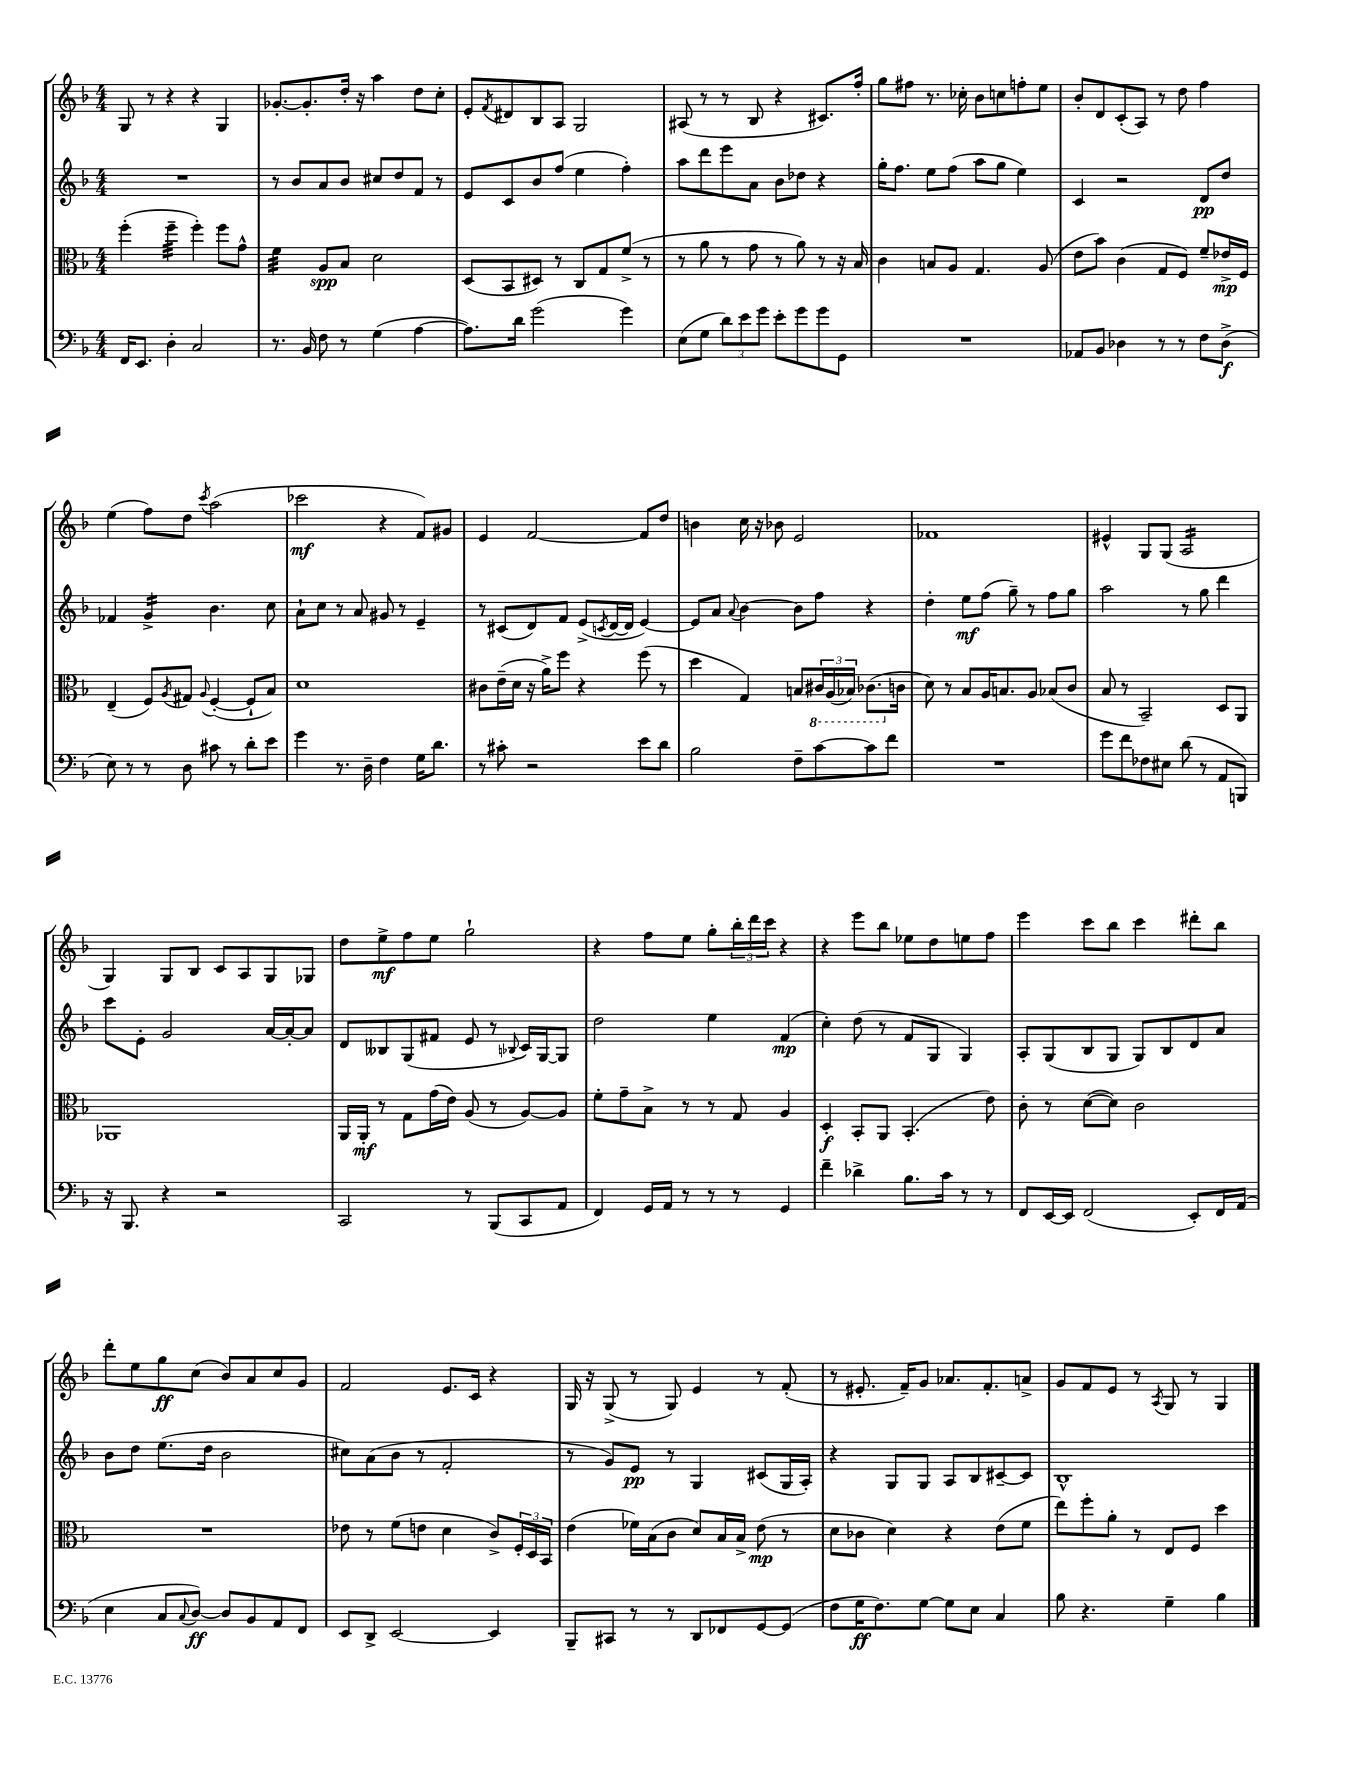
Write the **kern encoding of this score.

**kern	**kern	**kern	**kern
*staff4	*staff3	*staff2	*staff1
*clefF4	*clefC3	*clefG2	*clefG2
*k[b-]	*k[b-]	*k[b-]	*k[b-]
*M4/4	*M4/4	*M4/4	*M4/4
16FF	(4ff'	1r	8G
8.EE	.	.	.
.	.	.	8r
4D'	4ff~	.	4r
2C	4ff')	.	4r
.	8ff	.	4G
.	8g^^	.	.
=	=	=	=
8.r	4f	8r	[8.g-'
.	.	8b-	.
16BB-	.	.	8.g-']
8F	8A	8a	.
8r	8B-	8b-	16dd'
.	.	.	16r
(4G	2d	8cc#	4aa
.	.	8dd	.
[4A	.	8f	8dd
.	.	8r	8cc'
=	=	=	=
8.A])	(8D	8e	8e'
.	.	.	8qf
.	8BB-	8c	8d#
16d	.	.	.
(2g	8D#)	8b-	8B-
.	8r	(8ff	8A
.	8C	4ee	2G
.	8G	.	.
4g)	(8f^	4ff')	.
.	8r	.	.
=	=	=	=
(8E	8r	8aa	(8A#
8G	8a	8ddd	8r
12d)	8r	8eee	8r
12e	.	.	.
.	8g	8a	8B-
12g	.	.	.
8e'	8r	8b-	4r
8g	8a)	8dd-	.
8g	8r	4r	8.c#)
8GG	16r	.	.
.	16B-	.	16ff'
=	=	=	=
1r	4c	16gg'	8gg
.	.	8.ff	.
.	.	.	8ff#
.	8B	8ee	8.r
.	8A	(8ff	.
.	.	.	16cc-'
.	4.G	8aa	8b-
.	.	8gg	8cc
.	.	4ee)	8ff'
.	(8A	.	8ee
=	=	=	=
8AA-	8e	4c	8b-'
8BB-	8b-)	.	8d
4D-	(4c	2r	(8c'
.	.	.	8A)
8r	8G	.	8r
8r	8F)	.	8dd
8F	8f~	8d	4ff
(8D-^	16e-^	8dd	.
.	16F	.	.
=	=	=	=
8E)	(4E~	4f-	(4ee
8r	.	.	.
8r	8F)	4g^	8ff)
.	8qA	.	.
8D	8G#	.	8dd
.	8qqA	.	8qccc
8c#	([4F'	4.b-	(2aa
8r	.	.	.
8d'	8F`]	.	.
8e	8B-)	8cc	.
=	=	=	=
4g	1d	8a`	2ccc-
.	.	8cc	.
8.r	.	8r	.
.	.	8a	.
16D~	.	.	.
4F	.	8g#	4r
.	.	8r	.
16G	.	4e~	8f)
8.d	.	.	.
.	.	.	8g#
=	=	=	=
8r	8c#	8r	4e
8c#'	(16e~	(8c#	.
.	16d	.	.
2r	16r	8d)	[2f
.	16a^)	.	.
.	8ff	8f	.
.	4r	(8e^	.
.	.	8qc	.
.	.	[16d	.
.	.	16d]	.
8e	(8ff	[4e)	8f]
8d	8r	.	8dd
=	=	=	=
2B-	4dd	8e]	4b
.	.	8a	.
.	.	8qqa	.
.	4G)	[4b-	16cc
.	.	.	16r
.	.	.	8b-
8F~	8B	8b-]	2e
[8c	24C#	8ff	.
.	(24AA	.	.
.	24BB-)	.	.
8c]	(8.C-	4r	.
8f	.	.	.
.	16c	.	.
=	=	=	=
1r	8d)	4dd'	1f-
.	8r	.	.
.	8B-	8ee	.
.	16A	(8ff	.
.	8.B	.	.
.	.	8gg~)	.
.	8A	8r	.
.	(8B-	8ff	.
.	8c	8gg	.
=	=	=	=
8g	8B-	2aa	4e#^^
8f	8r	.	.
8F-	2BB-~)	.	8G
8E#	.	.	(8G
(8d	.	8r	2A
8r	.	8gg	.
8AA	8D	4ddd	.
8BBB)	8AA	.	.
=	=	=	=
16r	1AA-	8ccc	4G)
8.BBB-	.	.	.
.	.	8e'	.
4r	.	2g	8G
.	.	.	8B-
2r	.	.	8c
.	.	.	8A
.	.	[16a	8G
.	.	16a'_	.
.	.	8a]	8G-
=	=	=	=
2CC	16AA	8d	8dd
.	16AA'	.	.
.	8r	8B--	8ee^
.	8G	(8G	8ff
.	(16g	8f#	8ee
.	16e)	.	.
8r	(8A	8e	2gg`
(8BBB-	8r	8r	.
.	.	8qqB-	.
8CC	[8A)	16c)	.
.	.	[16G	.
8AA	8A]	8G]	.
=	=	=	=
4FF)	8f'	2dd	4r
.	8g~	.	.
16GG	8B-^	.	8ff
16AA	.	.	.
8r	8r	.	8ee
8r	8r	4ee	8gg'
8r	8G	.	24bb-'
.	.	.	24ddd
.	.	.	24ccc
4GG	4A	(4f	4r
=	=	=	=
4f~	4D'	4cc')	4r
4d-^	8BB-'	(8dd	8eee
.	8AA	8r	8bb-
8.B-	(4.BB-'	8f	8ee-
.	.	8G	8dd
16c	.	.	.
8r	.	4G)	8ee
8r	8e)	.	8ff
=	=	=	=
8FF	8c'	8A'	4eee
[16EE	8r	(8G	.
16EE]	.	.	.
(2FF	([8d	8B-	8ccc
.	8d])	8G	8bb-
.	2c	8G)	4ccc
.	.	8B-	.
8EE')	.	8d	8ddd#'
16FF	.	8a	8bb-
(16AA	.	.	.
=	=	=	=
4E	1r	8b-	8ddd'
.	.	8dd	8ee
8C	.	(8.ee	8gg
8qqC	.	.	.
[8D)	.	.	(8cc
.	.	16dd	.
8D]	.	2b-	8b-)
8BB-	.	.	8a
8AA	.	.	8cc
8FF	.	.	8g
=	=	=	=
8EE	8e-	8cc#)	2f
8DD^	8r	(8a	.
[2EE	(8f	8b-	.
.	8e	8r	.
.	4d	2f'	8.e
.	.	.	16c
4EE]	8c^)	.	4r
.	24F'	.	.
.	24D	.	.
.	24BB-	.	.
=	=	=	=
8BBB-~	(4e	8r	16G
.	.	.	16r
8CC#	.	8g)	(8G^
8r	16f-)	8e	8r
.	(16B-	.	.
8r	8c	8r	8G)
8DD	8d)	4G	4e
8FF-	16B-	.	.
.	16B-^	.	.
[8GG	(8e	(8c#	8r
(8GG]	8r	16G	(8f'
.	.	16A')	.
=	=	=	=
8F	8d	4r	8r
16G	8c-	.	8.e#'
8.F)	.	.	.
.	4d)	8G	.
.	.	.	16f~)
[8G	.	8G	8g
8G]	4r	8A	8.a-
8E	.	8B-	.
.	.	.	8.f'
4C	(8e	[8c#~	.
.	8f	8c#]	8a^
=	=	=	=
8B-	8ee)	1B-^^	8g
4.r	8ff'	.	8f
.	8a'	.	8e
.	8r	.	8r
.	.	.	8qA
4G~	8E	.	8G
.	8F	.	8r
4B-	4dd	.	4G
==	==	==	==
*-	*-	*-	*-
